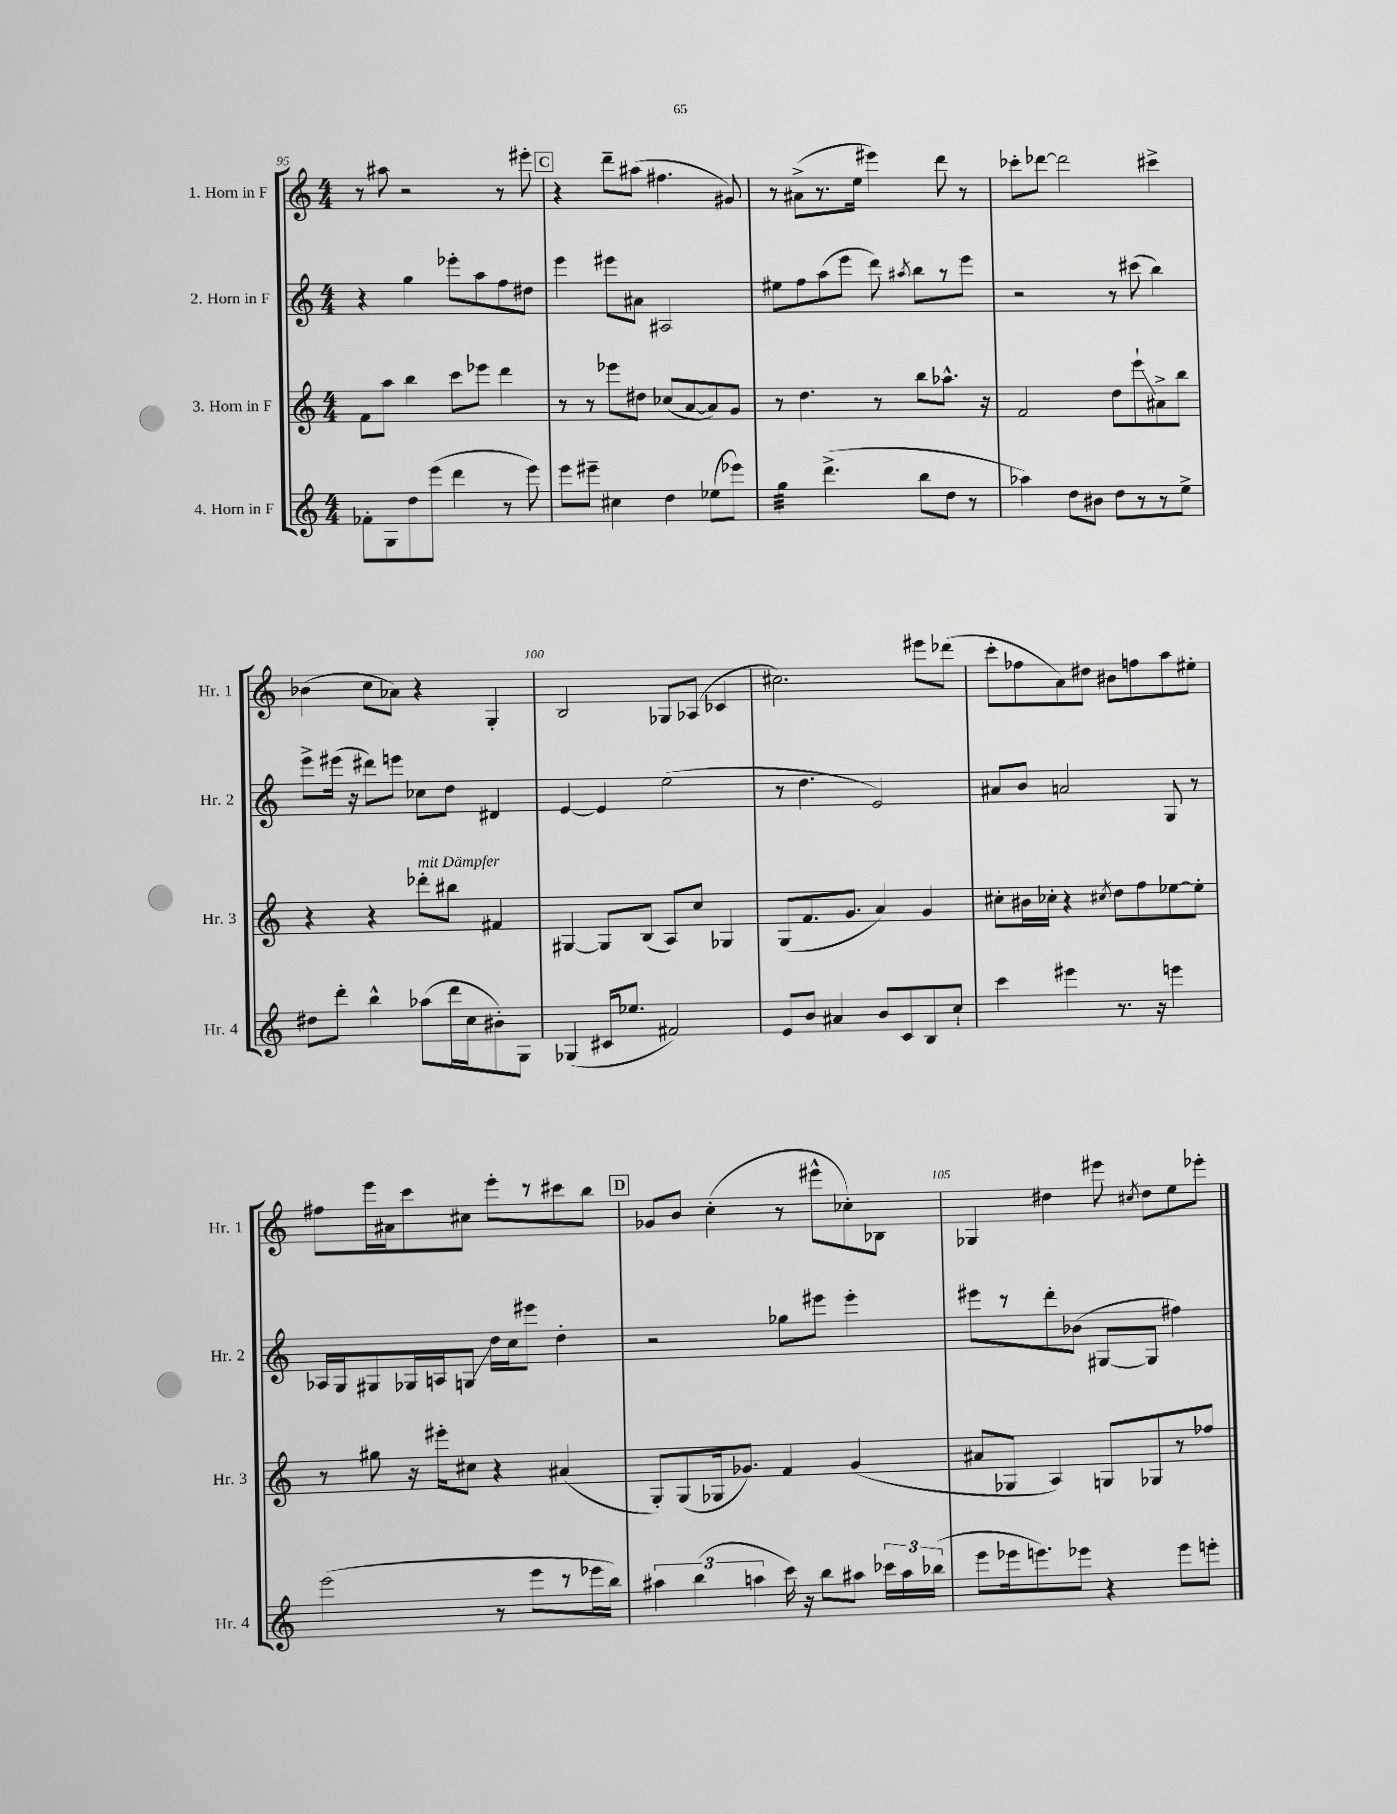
<<
\new StaffGroup <<
\new Staff = "s0" \with { instrumentName = "1. Horn in F" shortInstrumentName = "Hr. 1" } {
    \clef treble \key c \major \numericTimeSignature \time 4/4
    \autoBeamOff r8 ais''8 r2 r8 eis'''8-. |
    \mark \markup { \box "C" } r4 d'''8[-- ais''8]( fis''4. gis'8) |
    r8 ais'8[->( r8. e''16] eis'''4) d'''8 r8 |
    ces'''8[-. des'''8]~ des'''2 cis'''4-> |
    bes'4( c''8[ aes'8]) r4 g4-. |
    b2 ges8[ aes8]( ces'4 |
    cis''2.) eis'''8[ des'''8]( |
    c'''8[-. fes''8 a'8) dis''8] bis'8[ f''8 a''8 eis''8]-. |
    fis''8[ e'''16 ais'16 c'''8 cis''8] e'''8[-. r8 cis'''8 b''8] |
    \mark \markup { \box "D" } ges'8[ b'8] c''4-.( r8 eis'''8[-^ ces''8-.) bes8] |
    ges4 dis''4 eis'''8 \acciaccatura { cis''8 } dis''8[ e''8 ees'''8]-. \bar "|." |
}
\new Staff = "s1" \with { instrumentName = "2. Horn in F" shortInstrumentName = "Hr. 2" } {
    \clef treble \key c \major \numericTimeSignature \time 4/4
    \autoBeamOff r4 g''4 ees'''8[-. a''8 f''8 dis''8] |
    \mark \markup { \box "C" } e'''4 eis'''8[ ais'8] ais2 |
    eis''8[ f''8 a''8( e'''8] d'''8) \acciaccatura { ais''8 } b''8[ r8 e'''8] |
    r2 r8 cis'''8( b''4) |
    e'''8[-> eis'''16]( r16 dis'''8[) e'''8] ces''8[ d''8] dis'4 |
    e'4~ e'4 e''2( |
    r8 d''4. e'2) |
    ais'8[ b'8] a'2 g8 r8 |
    aes16[ g16 gis8 ges16 a16 g8]\glissando d''16[ c''16 eis'''8] d''4-. |
    \mark \markup { \box "D" } r2 ges''8[ eis'''8] eis'''4-. |
    eis'''8[ r8 d'''8-. bes'8]( gis8[~ gis8] fis''4) \bar "|." |
}
\new Staff = "s2" \with { instrumentName = "3. Horn in F" shortInstrumentName = "Hr. 3" } {
    \clef treble \key c \major \numericTimeSignature \time 4/4
    \autoBeamOff f'8[ a''8] b''4 c'''8[ ees'''8] d'''4 |
    \mark \markup { \box "C" } r8 r8 ees'''8[ dis''8] ces''8[( a'8~ a'8) g'8] |
    r8 d''4. r8 b''8[ aes''8.]-^ r16 |
    f'2 d''8[ e'''8-!\glissando ais'8-> b''8] |
    r4 r4 des'''8[-.^\markup { \italic "mit Dämpfer" } bis''8] fis'4 |
    gis4~ gis8[ b8]( a8[) c''8] ges4 |
    g8[( f'8. g'8.] a'4) g'4 |
    cis''8[-. bis'16 ces''16]-. r4 \acciaccatura { cis''8 } d''8[ f''8 ees''8~ ees''8]-. |
    r8 gis''8 r16 eis'''16[-. cis''8] r4 ais'4( |
    \mark \markup { \box "D" } g8[-.) g8( ges16 ges'8.]) f'4 ges'4( |
    ais'8[ ges8] a4) g8[ ges8 r8 fes''8] \bar "|." |
}
\new Staff = "s3" \with { instrumentName = "4. Horn in F" shortInstrumentName = "Hr. 4" } {
    \clef treble \key c \major \numericTimeSignature \time 4/4
    \autoBeamOff fes'8[-. g8 d''8 e'''8]( d'''4 r8 e'''8) |
    \mark \markup { \box "C" } e'''8[ eis'''8]-- cis''4 d''4 ees''8[( ees'''8]) |
    g''4:32 d'''4.->( b''8[ d''8] r8 |
    aes''4) d''8[ bis'8] d''8[ r8 r8 e''8]-> |
    dis''8[ d'''8]-. b''4-^ aes''8[( d'''16 c''16 bis'8-.) g8] |
    ges4( cis'16[ ees''8.] fis'2) |
    e'8[ b'8] ais'4 b'8[ c'8 b8 c''8]-! |
    c'''4 eis'''4 r8. r16 e'''4 |
    e'''2( r8 e'''8[ r8 ees'''16 b''16]) |
    \mark \markup { \box "D" } \tuplet 3/2 { ais''4 b''4( a''4 } c'''16) r16 b''8[ ais''8] \tuplet 3/2 { ces'''16[ ais''16 bes''16]( } |
    e'''8[ ees'''16 e'''8.) ees'''8] r4 ees'''8[ e'''8]-. \bar "|." |
}
>>
>>
\layout { \context { \Score currentBarNumber = #95 \override BarNumber.break-visibility = ##(#f #t #t) barNumberVisibility = #(every-nth-bar-number-visible 5) } }
